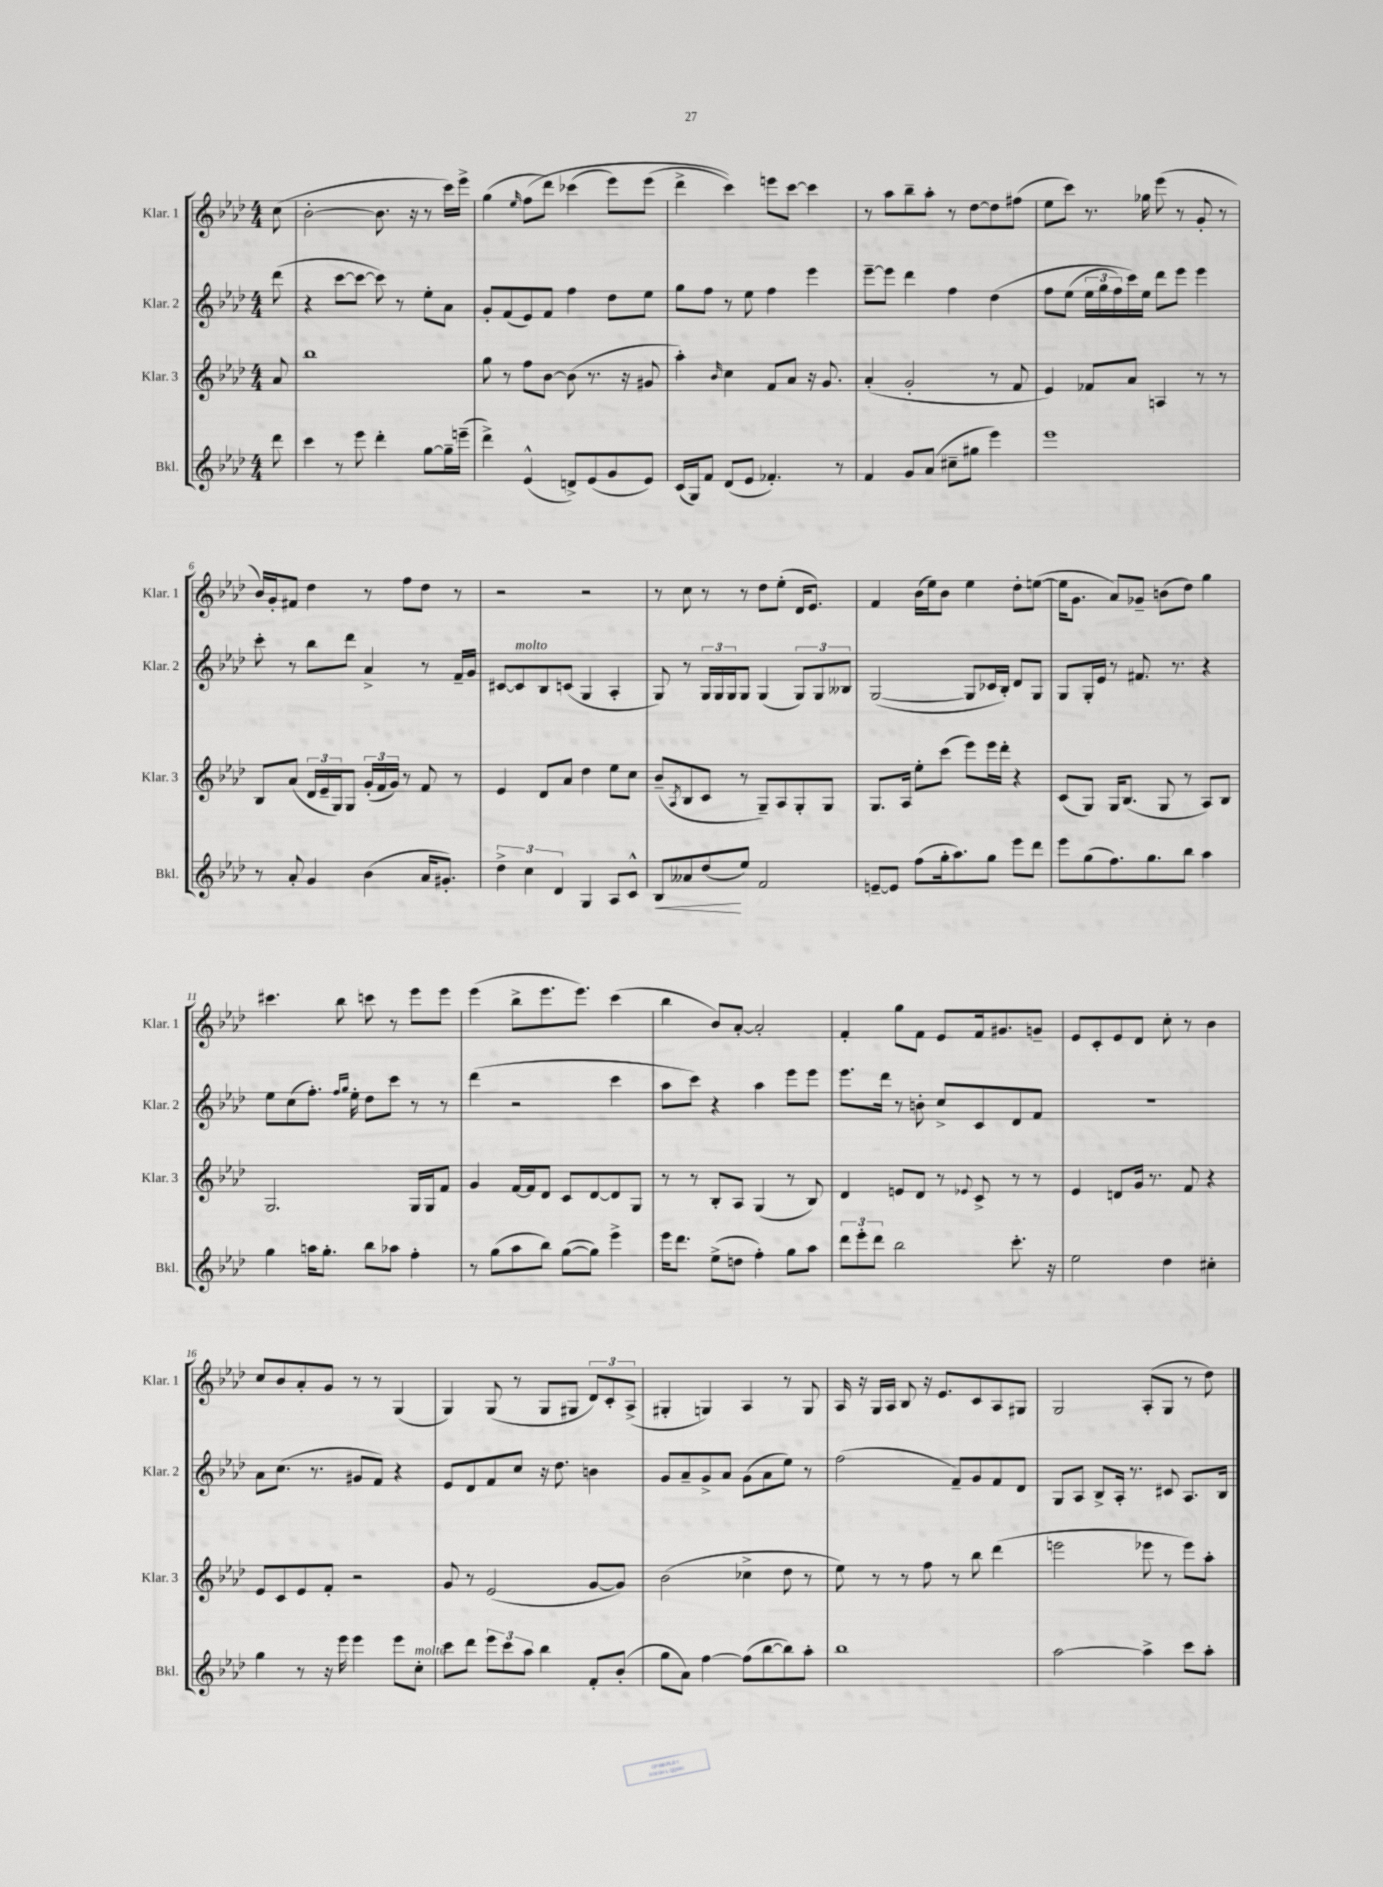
<<
\new StaffGroup <<
\new Staff = "s0" \with { instrumentName = "Klar. 1" shortInstrumentName = "Klar. 1" } {
    \clef treble \key aes \major \numericTimeSignature \time 4/4 \partial 8
    c''8( |
    bes'2~-. bes'8. r16 r8 c'''16) ees'''16-> |
    g''4( \grace { ees''16 } f''8\( des'''8) ces'''4( ees'''8) ees'''8( |
    des'''4-> c'''4)\) e'''8 c'''8~ c'''4 |
    r8 aes''8 bes''8-- aes''8-. r8 des''8~ des''8 fis''8( |
    ees''8 c'''8) r8. ges''16 ees'''8( r8 g'8-. r8 |
    bes'16) g'16-. fis'8 des''4 r8 f''8 des''8 r8 |
    r2 r2 |
    r8 c''8 r8 r8 des''8 ees''8-.( des'16 ees'8.) |
    f'4 bes'16( ees''16) bes'8 ees''4 des''8-. e''8~( |
    e''16 g'8. aes'8) ges'8-- b'8( des''8) g''4 |
    cis'''4. bes''8 c'''8 r8 ees'''8 ees'''8 |
    ees'''4( bes''8-> ees'''8. ees'''8.) c'''4( |
    bes''4 bes'8) aes'8~-. aes'2-. |
    f'4-. g''8 f'8 ees'8 f'16 gis'8. g'8-- |
    ees'8 c'8-. ees'8 des'8 c''8-. r8 bes'4 |
    c''8 bes'8 aes'8-. g'8 r8 r8 g4( |
    g4) g8( r8 g8 gis8 \tuplet 3/2 { des'8) c'8-. aes8->( } |
    gis4-. g4) aes4 r8 g8 |
    aes16 r16 g16 aes16 bes8 r16 ees'8. c'8 aes8 gis8 |
    g2 aes8-.( g8 r8 des''8) \bar "|." |
}
\new Staff = "s1" \with { instrumentName = "Klar. 2" shortInstrumentName = "Klar. 2" } {
    \clef treble \key aes \major \numericTimeSignature \time 4/4 \partial 8
    des'''8( |
    r4 c'''8~ c'''8~ c'''8) r8 ees''8-. aes'8 |
    g'8-. f'8( ees'8) f'8 f''4 des''8 ees''8 |
    g''8 f''8 r8 ees''8 f''4 ees'''4 |
    ees'''8~-- ees'''8 des'''4 f''4 des''4\( |
    f''8 ees''8( \tuplet 3/2 { ees''16 g''16 f''16) } c'''16\) ees''16 des'''8 ees'''8 ees'''4 |
    c'''8-. r8 bes''8 des'''8 aes'4-> r8 f'16-- g'16 |
    cis'8~ cis'8^\markup { \italic "molto" } bes8 c'8( g4 aes4-. |
    g8) r8 \tuplet 3/2 { g16 g16 g16 } g8 g4( \tuplet 3/2 { g8) g8 beses8 } |
    g2~( g8 ces'16 bes16-.) des'8 g8 |
    g8 g16-. ees'16 r8 fis'8. r8. r4 |
    ees''8 c''8( f''8.-.) \grace { f''16 g''16 } ees''16-. des''8 c'''8 r8 r8 |
    des'''4( r2 c'''4 |
    aes''8 c'''8) r4 aes''4 ees'''8 ees'''8 |
    ees'''8. des'''16 r8 b'8-. c''8-> c'8 des'8 f'8 |
    R1 |
    aes'8 c''8.( r8. gis'8 f'8) r4 |
    ees'8 des'8 f'8 c''8 r16 des''8. b'4 |
    g'8 aes'8-- g'8-> aes'8 g'8( aes'8 ees''8) r8 |
    f''2( f'8--) g'8 f'8 des'8 |
    g8 aes8 bes8-> aes16-. r8. cis'8 aes8. bes16 \bar "|." |
}
\new Staff = "s2" \with { instrumentName = "Klar. 3" shortInstrumentName = "Klar. 3" } {
    \clef treble \key aes \major \numericTimeSignature \time 4/4 \partial 8
    aes'8 |
    bes''1 |
    g''8 r8 f''8 bes'8~ bes'8( r8. r16 gis'8 |
    aes''4-.) \grace { bes'16 } c''4 f'8 aes'8 r16 g'8. |
    aes'4-.( g'2-. r8 f'8 |
    ees'4) fes'8 aes'8 a4 r8 r8 |
    bes8 aes'8( \tuplet 3/2 { des'16 ees'16-- g16) } g8 \tuplet 3/2 { g'16-.( f'16 g'16) } r8 f'8 r8 |
    ees'4 des'8 aes'8 des''4 ees''8 c''8 |
    bes'8--( \acciaccatura { aes8 } bes8 c'8 r8 g8--) aes8 g8-. g8 |
    g8. aes16 ees''8-. c'''8( ees'''8) ees'''16 des'''16-. r4 |
    c'8( g8) g16 bes8.( g8 r8 aes8) bes8 |
    g2. g16 g16 f'8 |
    g'4 f'16~ f'16 des'8 c'8 des'8~ des'8 g8 |
    r8 r8 bes8-. aes8 g4( r8 bes8) |
    des'4 e'8 des'8 r8 \appoggiatura { ees'8 } c'8-> r8 r8 |
    ees'4 d'8 g'16 r8. f'8 r4 |
    ees'8 c'8 ees'8 f'8-. r2 |
    g'8 r8 ees'2( g'8~ g'8) |
    bes'2( ces''4-> des''8 r8 |
    ees''8) r8 r8 f''8 r8 bes''8 des'''4( |
    e'''2 ees'''8 r8 ees'''8) aes''8-. \bar "|." |
}
\new Staff = "s3" \with { instrumentName = "Bkl." shortInstrumentName = "Bkl." } {
    \clef treble \key aes \major \numericTimeSignature \time 4/4 \partial 8
    des'''8 |
    c'''4 r8 ees'''8 des'''4-. g''8~ g''16-- e'''16--( |
    des'''4->) ees'4-^( d'8->) ees'8( g'8 ees'8) |
    c'16( g16) f'8 des'8( ees'8 fes'4.-.) r8 |
    f'4 g'8 aes'8( cis''8-- gis''8 ees'''4) |
    ees'''1 |
    r8 aes'8-. g'4 bes'4( aes'16 gis'8.-.) |
    \tuplet 3/2 { des''4-> c''4 des'4 } g4 aes8 c'8-^ |
    bes8\< aeses'8 des''8\!( ees''8) f'2 |
    e'8~-- e'8 f''8( g''16-. aes''8.) g''8 ees'''8 des'''8 |
    ees'''8 g''8( f''8.) g''8. bes''8 aes''4 |
    g''4 a''16 g''8.-. bes''8 aes''8 f''4-. |
    r8 g''8( aes''8 bes''8) g''8~( g''8) ees'''4-> |
    ees'''16 des'''8. ees''8->( d''8 f''4-.) g''8 aes''8 |
    \tuplet 3/2 { des'''8 ees'''8-. des'''8 } bes''2 c'''8.-. r16 |
    ees''2 des''4 cis''4-. |
    g''4 r8 r16 ees'''16 ees'''4 ees'''8 c''8-.^\markup { \italic "molto" } |
    c'''8 des'''8 \tuplet 3/2 { ees'''8 c'''8 aes''8 } bes''4 f'8-. bes'8-.( |
    g''8 aes'8) f''4~ f''8( bes''8~ bes''8) aes''8-. |
    bes''1 |
    aes''2~ aes''4-> c'''8 aes''8-. \bar "|." |
}
>>
>>
